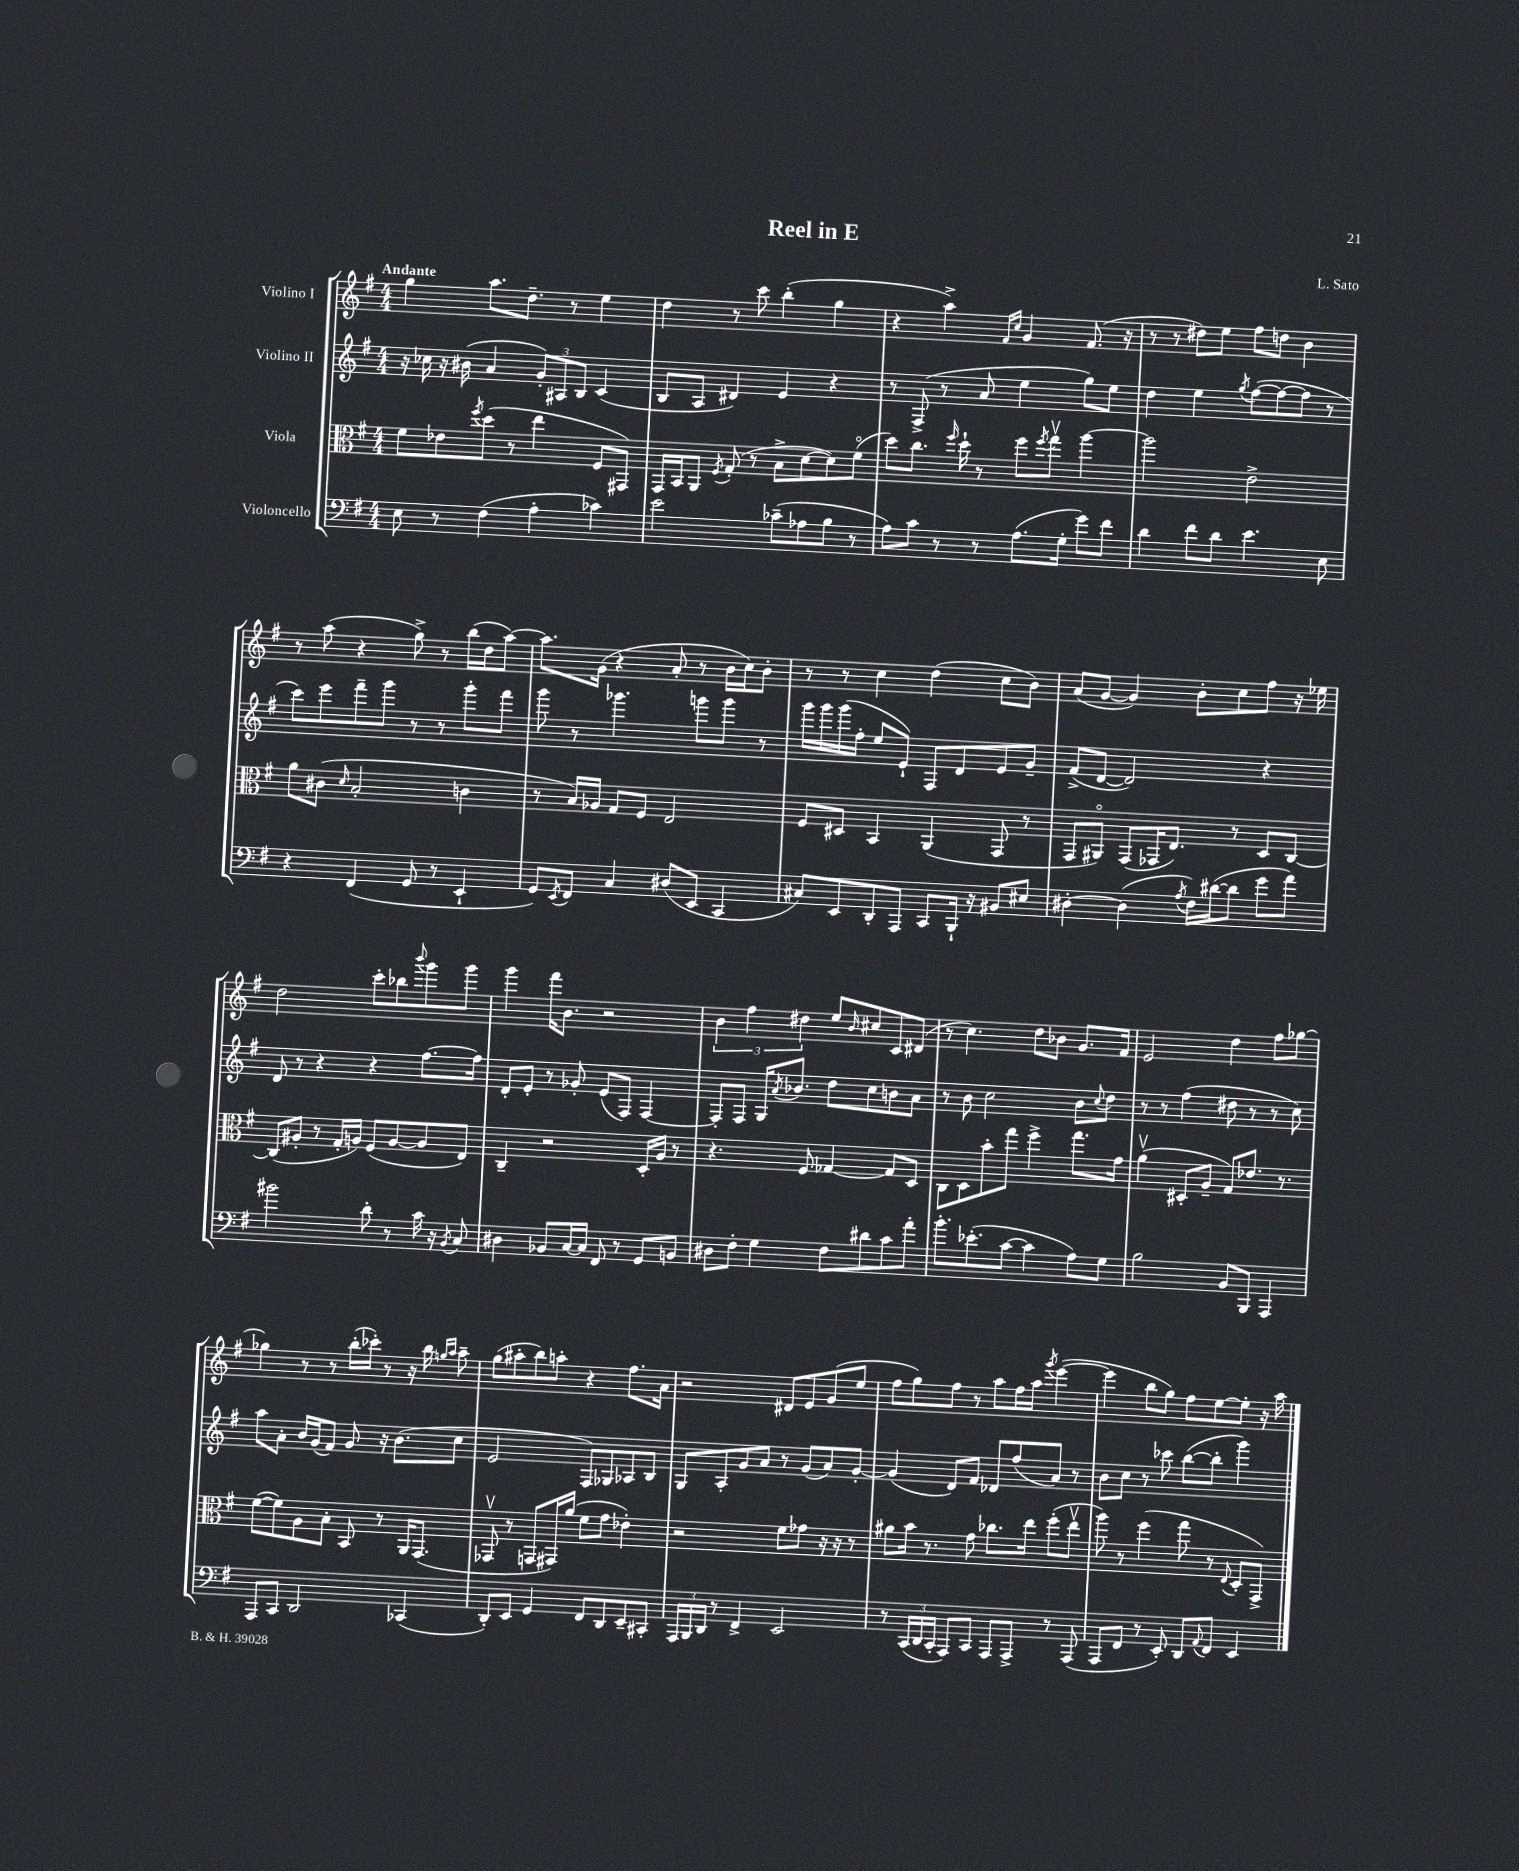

**kern	**kern	**kern	**kern
*part4	*part3	*part2	*part1
*staff4	*staff3	*staff2	*staff1
*I"Violoncello	*I"Viola	*I"Violino II	*I"Violino I
*clefF4	*clefC3	*clefG2	*clefG2
*k[f#]	*k[f#]	*k[f#]	*k[f#]
*M4/4	*M4/4	*M4/4	*M4/4
=1	=1	=1	=1
!	!	!	!LO:TX:a:B:t=Andante
8E\	8f#\L	16r	4gg\
.	.	16cc-X\	.
8r	8e-X\	16r	.
.	.	(16b#X\	.
.	8qff#/	.	.
(4F#\	(8dd\J	4a/	8.aa\L
.	8r	.	.
.	.	.	8.dd~\J
4A'\	4ee\	12g'/L)	.
.	.	12A#X/	.
.	.	.	8r
.	.	12B/J	.
4c-X\)	8F#/L	(4c/	4ee\
.	8GG#X/J)	.	.
=2	=2	=2	=2
2e\	16GG/LL	8B/L	4dd\
.	16BB/J	.	.
.	8AA/J	8A/J	.
.	8qF#/	.	.
.	(8G'/	4d#X/)	8r
.	8r	.	8ccc\
(8c-X~\L	8B^\L	4e/	(4bb'\
8A-X\	[8d\	.	.
8B\J	8d\])	4r	4gg\
8r	(8f#\J	.	.
=3	=3	=3	=3
8A\L)	8dd\L)	8r	4r
8c\J	8.cc\J	(8F#^/	.
8r	.	8r	4aa^\)
.	16qqff#/	.	.
.	16dd`\	.	.
8r	8r	8a/	.
.	.	.	16qqf#/LL
.	.	.	16qqcc/JJ
(8.A\L	8ff#\L	4ee\	4g/
.	8qff#/	.	.
.	8ggv\J	.	.
16G'\Jk	.	.	.
8g\L)	[4aa\	8gg\L)	(8.f#/
8f#\J	.	8ee\J	.
.	.	.	16r
=4	=4	=4	=4
4d\	2aa\]	4dd\	8r
.	.	.	8r
8f#\L	.	4ee\	8dd#X\L)
8d\J	.	.	8ee\J
.	.	8qgg/	.
4.e\	2e^\	([8ff#\L	8ff#\L
.	.	8ff#\_	8ddn\J
.	.	8ff#\J]	4b\
8E\	.	8r	.
!!LO:LB:g=z
=5	=5	=5	=5
4r	8a\L	8ccc\L)	8r
.	(8c#X\J	8eee\	(8aa\
.	16qqd/	.	.
(4FF#/	2B'/	8fff#~\	4r
.	.	8ggg\J	.
8GG/	.	8r	8gg^\)
8r	.	8r	8r
4EE`/	4cn\	8ggg'\L	(16bb\LL
.	.	.	16dd\J
.	.	8fff#\J	[8aa\J)
=6	=6	=6	=6
8GG/L)	8r	8ggg\	8.aa\L]
8qEE/	.	.	.
8FF#/J	16B/LL)	8r	.
.	16A-X/JJ	.	(16g\Jk
4C/	8G/L	4.ggg-X\	4r
.	8F#/J	.	.
(8D#X/L	2E/	.	8a'/
8EE/J	.	8gggn\L	8r
4CC/	.	8ggg\J	16b\LL
.	.	.	16cc\J)
.	.	8r	8b'\J
=7	=7	=7	=7
8C#X/L)	8F#/L	16ggg\LL	8r
.	.	16ggg\	.
8EE/	8D#X/J	(16ggg\	8r
.	.	16ff#'\JJ	.
8DD'/	4BB/	8ee/L	4cc\
8AAA/J	.	8e`/J)	.
8CC/L	(4AA/	8F#/L	(4dd\
16BBB`/Jk	.	8d/	.
16r	.	.	.
8BB#X/L	8GG/	8e/	8cc\L
8E#X/J	8r	8g~/J	8b\J)
=8	=8	=8	=8
[4D#X'\	8GG/L	(8f#^/L	(8a/L
.	8AA#X/J)	[8d/J	[8g/J
(4D#\]	(8GG/L	2d/])	4g/])
.	16GG-X/K	.	.
.	8.E/J)	.	.
8qA/	.	.	.
16F#\LL)	.	.	8b'\L
([16d#X\J	.	.	.
8d#\J]	8r	.	8cc\
8g\L	8D/L	4r	8ff#\J
8a\J)	[8C/J	.	16r
.	.	.	16ee-X\
!!LO:LB:g=z
=9	=9	=9	=9
2b#X\	(8C/L]	8d/	2dd\
.	8A#X'/J	8r	.
.	8r	4r	.
.	16G'/LL	.	.
.	16An/JJ)	.	.
8d'\	(8F#/L	4r	8ccc'\L
8r	[8A/	.	8bb-X\
.	.	.	8qqbbb/
16c\	8A/]	[8.ff#\L	8ggg\
16r	.	.	.
8qBB/	.	.	.
8C/	8E/J)	.	8ggg\J
.	.	16ff#\Jk]	.
=10	=10	=10	=10
4D#X\	4C~/	8d'/L	4ggg\
.	.	8e'/J	.
8BB-X/L	2r	8r	16fff#\KL
.	.	.	8.b\J
[16C/L	.	8g-X'/	.
16C/JJ]	.	.	.
8FF#/	.	(8e/L	2r
8r	.	8F#/J)	.
8GG/L	16D'/LL	[4F#/	.
.	16A/JJ	.	.
8BBn/J	8r	.	.
=11	=11	=11	=11
8D#X\L	4.r	8F#'/L]	6b\
8F#'\J	.	8F#/J	.
.	.	.	6ff#\
4G\	.	16G/KL	.
.	.	8qa/	.
.	.	8.b-X/J	.
.	.	.	6dd#X\
.	8F#/	.	.
8F#\L	[4G-X/	8dd\L	8ee/L
.	.	.	16qqb/
8d#X\	.	8cc\	8cc#X/
8c\	8G-/L]	8bn\	8c/
8a'\J	8D/J	8a\J	(8d#X/J
=12	=12	=12	=12
8.b'\L	8C\L	8r	8r
.	8D\	8b\	4.cc\)
(8.e-X'\	.	.	.
.	8b'\	2cc\	.
[8c\J	8gg\J	.	.
4c\]	4ff#^\	.	8dd\L
.	.	.	8b-X\J
8A\L)	8.gg\L	8b\L	8.g/L
.	.	8qqcc/	.
8G\J	.	8dd\J	.
.	16g\Jk	.	16f#/Jk
=13	=13	=13	=13
2B\	(4av\	8r	2e/
.	.	8r	.
.	8D#X'/L	(4ff#\	.
.	8A~/J	.	.
8BB/L	8G/L)	8dd#X\	4dd\
8BBB/J	8.e-X/J	8r	.
4AAA/	.	8r	8ff#\L
.	8.r	.	.
.	.	8cc\)	[8gg-X\J
!!LO:LB:g=z
=14	=14	=14	=14
8AAA/L	([8f#\L	8aa\L	4gg-X\]
8CC/J	8f#\])	8a'\J	.
2DD/	8A\	16b/LL	8r
.	.	(16g/J	.
.	8B'\J	8f#/J)	8r
.	8BB/	8g/	(16bb'\LL
.	.	.	16ccc-X'\JJ)
.	8r	16r	8r
.	.	(8.b\L	.
(4CC-X/	16AA/KL	.	16r
.	(8.GG/J	.	16bb\
.	.	.	16qqggn/LL
.	.	.	16qqaa/JJ
.	.	8cc\J	8aa~\
=15	=15	=15	=15
8DD'/L)	8GG-Xv/	2e/	(8gg\L
8EE/J	8r	.	8aa#X'\
4GG/	8GGn/L	.	8bb\)
.	16GG#X/L)	.	8aan'\J
.	(16a/JJ	.	.
8FF#/L	8f#\L	8F#/L)	4r
8DD/	8g\J	8G-X/	.
8EE~/	4e-X'\)	8A-X/	8.ff#\L
8CC#X'/J	.	8B/J	.
.	.	.	16a\Jk
=16	=16	=16	=16
24AAA/LL	2r	8G/L	2r
24BBB/	.	.	.
24DD/JJ	.	.	.
8r	.	8A'/	.
4FF#^/	.	8g/	.
.	.	8a/J	.
2EE/	8f#\L	8r	8d#X/L
.	8g-X\J	(8g/L	8e/
.	16r	8a/)	(8g/
.	16r	.	.
.	8r	[8g'/J	8ee/J
=17	=17	=17	=17
8r	8a#X\L	(4g/]	8ff#\L
(24CC/LL	16b\Jk	.	8gg\)
24DD/	.	.	.
.	8.r	.	.
24CC'/JJ	.	.	.
8AAA/L)	.	8d/L)	8ff#\J
8CC/J	8g\	8f#/J	8r
8AAA/L	8.cc-X\L	8d-X/L	8aa\L
8AAA^/J	.	(8ff#/	16ff#\L
.	16ee\Jk	.	16aa\JJ
.	.	.	8qggg/
8r	(8ff#'\L	8a/J)	([4eee\
(8AAA/	8eev\J	8r	.
=18	=18	=18	=18
8AAA/L	8aa\)	8b\L	4eee\]
8FF#/J	8r	8cc\J	.
8r	(4ff#\	8r	8bb\L
8EE'/)	.	8ccc-X\	8gg\J)
8DD/L	8gg\	([8bb\L	8ff#\L
8qqAA/	.	.	.
8FF#/J	8r	8bb'\J]	[8ee\
.	8qqE/	.	.
4EE/	8D'/L	4ggg\)	8ee'\J]
.	8GG^/J)	.	16r
.	.	.	16aa\
==	==	==	==
*-	*-	*-	*-
